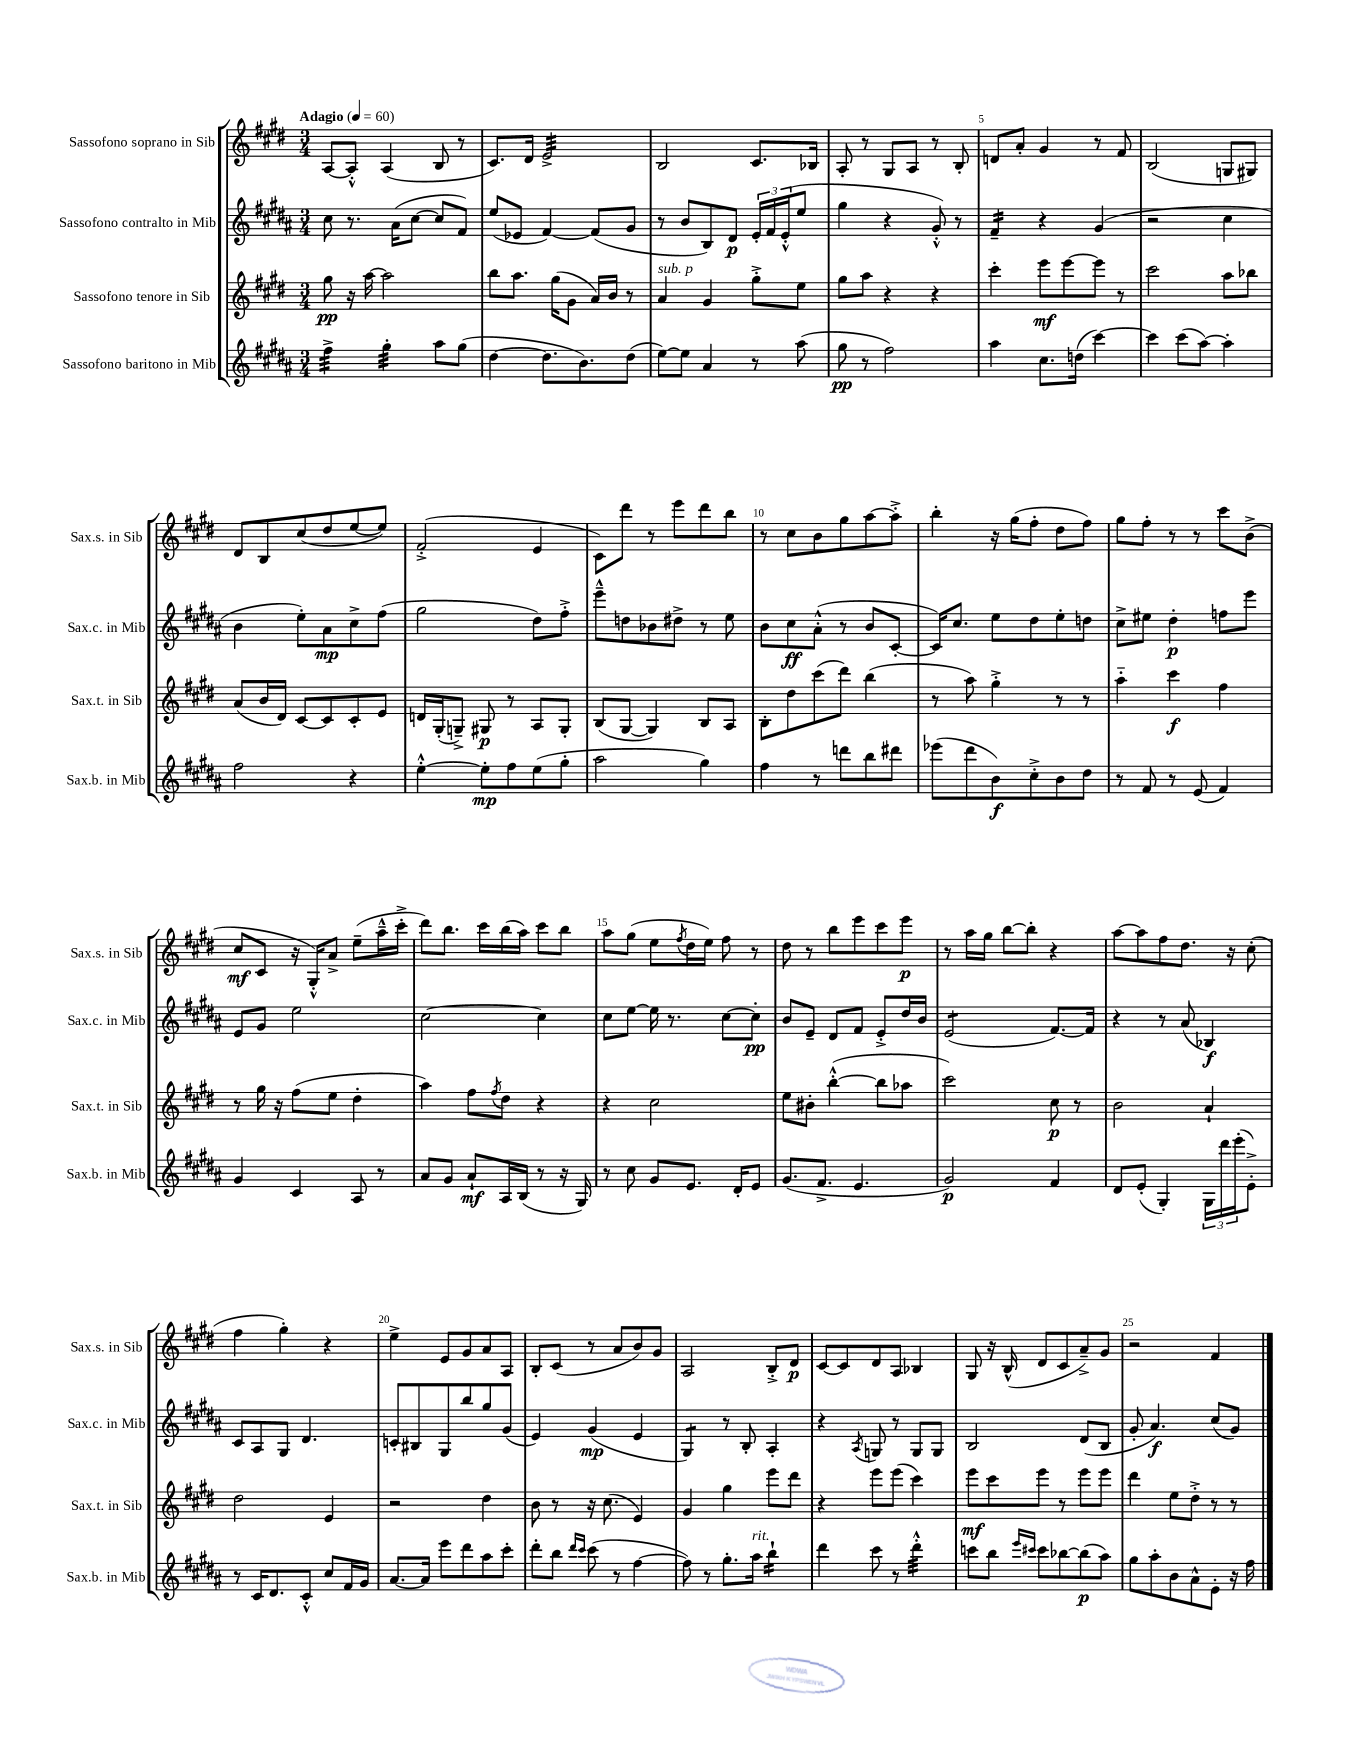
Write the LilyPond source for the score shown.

<<
\new StaffGroup <<
\new Staff = "s0" \with { instrumentName = "Sassofono soprano in Sib" shortInstrumentName = "Sax.s. in Sib" } {
    \clef treble \key e \major \numericTimeSignature \time 3/4 \tempo "Adagio" 4 = 60
    a8~ a8-.-^ a4( b8 r8 |
    cis'8.) dis'16 e'2:32-> |
    b2 cis'8. bes16 |
    a8-. r8 gis8 a8 r8 b8-. |
    d'8 a'8-. gis'4 r8 fis'8 |
    b2( g8 gis8) |
    dis'8 b8 cis''8( dis''8 e''8~ e''8) |
    fis'2-.->( e'4 |
    cis'8) dis'''8 r8 e'''8 dis'''8 b''8 |
    r8 cis''8 b'8 gis''8 a''8~ a''8-.-> |
    b''4-. r16 gis''16( fis''8-. dis''8 fis''8) |
    gis''8 fis''8-. r8 r8 cis'''8 b'8->( |
    cis''8\mf cis'8 r16 gis16-.-^) a'8-> e''8--( a''16---^ cis'''16-.-> |
    dis'''8) b''8. cis'''16 b''16( a''16) cis'''8 b''8 |
    a''8 gis''8( e''8 \acciaccatura { fis''8 } dis''16 e''16) fis''8 r8 |
    dis''8 r8 b''8 e'''8 cis'''8 e'''8\p |
    r8 a''16 gis''16 b''8~ b''8-. r4 |
    a''8~ a''8 fis''8 dis''8. r16 cis''8-.( |
    fis''4 gis''4-.) r4 |
    e''4-> e'8 gis'8 a'8 a8 |
    b8-. cis'8( r8 a'8 b'8) gis'8 |
    a2 b8-.-> dis'8\p |
    cis'8~ cis'8 dis'8 a8 bes4 |
    gis8 r16 b16-^( dis'8 cis'8 a'8--->) gis'8 |
    r2 fis'4 \bar "|." |
}
\new Staff = "s1" \with { instrumentName = "Sassofono contralto in Mib" shortInstrumentName = "Sax.c. in Mib" } {
    \clef treble \key b \major \numericTimeSignature \time 3/4
    cis''8 r8. ais'16( cis''8~ cis''8 fis'8) |
    e''8( ees'8 fis'4~) fis'8( gis'8 |
    r8 b'8 b8) dis'8\p \tuplet 3/2 { e'16-. fis'16 e'16-.-^( } e''8 |
    gis''4 r4 gis'8-.-^) r8 |
    fis'4:16-- r4 gis'4( |
    r2 cis''4 |
    b'4 e''8-.) ais'8\mp cis''8-> fis''8( |
    gis''2 dis''8) fis''8-.-> |
    e'''8---^ d''8 bes'8 dis''8-> r8 e''8 |
    b'8 cis''8\ff ais'8-.-^( r8 b'8 cis'8~-. |
    cis'16) cis''8. e''8 dis''8 e''8-. d''8 |
    cis''8-> eis''8 dis''4-.\p f''8 e'''8 |
    e'8 gis'8 e''2 |
    cis''2~ cis''4 |
    cis''8 e''8~ e''16 r8. cis''8~ cis''8-.\pp |
    b'8 e'8-- dis'8 fis'8 e'8-.-> dis''16 b'16 |
    e'2:8( fis'8.~) fis'16 |
    r4 r8 ais'8( bes4\f) |
    cis'8 ais8 gis8 dis'4. |
    c'8-. bis8 gis8 b''8 gis''8 gis'8( |
    e'4) gis'4\mp( e'4 |
    gis4:8) r8 b8-. ais4-. |
    r4 \acciaccatura { ais8 } g8 r8 g8 g8 |
    b2 dis'8( b8 |
    gis'8-. ais'4.\f) cis''8( gis'8) \bar "|." |
}
\new Staff = "s2" \with { instrumentName = "Sassofono tenore in Sib" shortInstrumentName = "Sax.t. in Sib" } {
    \clef treble \key e \major \numericTimeSignature \time 3/4
    gis''8\pp r16 a''16~ a''2 |
    b''8 a''8. gis''16( gis'8 a'16) b'16 r8 |
    a'4^\markup { \italic "sub. p" } gis'4 gis''8-.-> e''8 |
    gis''8 a''8 r4 r4 |
    cis'''4-. e'''8\mf e'''8~ e'''8 r8 |
    cis'''2 a''8 bes''8 |
    a'8( b'16 dis'16) cis'8~ cis'8 cis'8-. e'8 |
    d'16 gis16-.( g8--->) gis8\p r8 a8 gis8-. |
    b8( gis8~ gis4) b8 a8 |
    b8-. dis''8 cis'''8( dis'''8) b''4( |
    r8 a''8) gis''4-.-> r8 r8 |
    a''4-_ cis'''4\f fis''4 |
    r8 gis''16 r16 fis''8( e''8 dis''4-. |
    a''4) fis''8 \acciaccatura { fis''8 } dis''8 r4 |
    r4 cis''2 |
    e''8 bis'8-. b''4~-.-^( b''8 aes''8 |
    cis'''2) cis''8\p r8 |
    b'2 a'4-! |
    dis''2 e'4 |
    r2 dis''4 |
    b'8 r8 r16 cis''8.( e'4) |
    gis'4 gis''4 e'''8 dis'''8 |
    r4 e'''8 e'''8( cis'''4) |
    e'''8\mf cis'''8 e'''8 r8 e'''8 e'''8 |
    dis'''4 e''8 dis''8-.-> r8 r8 \bar "|." |
}
\new Staff = "s3" \with { instrumentName = "Sassofono baritono in Mib" shortInstrumentName = "Sax.b. in Mib" } {
    \clef treble \key b \major \numericTimeSignature \time 3/4
    fis''4:32-> gis''4:32-. ais''8 gis''8( |
    dis''4~ dis''8. b'8.) dis''8( |
    e''8~) e''8 ais'4 r8 ais''8( |
    gis''8\pp r8 fis''2) |
    ais''4 cis''8. d''16( cis'''4~) |
    cis'''4 cis'''8( ais''8~) ais''4-. |
    fis''2 r4 |
    e''4~-.-^ e''8-.\mp fis''8 e''8( gis''8-. |
    ais''2 gis''4) |
    fis''4 r8 d'''8 b''8 dis'''8 |
    ees'''8( dis'''8 b'8\f) cis''8-.-> b'8 dis''8 |
    r8 fis'8 r8 e'8( fis'4) |
    gis'4 cis'4 ais8 r8 |
    ais'8 gis'8 ais'8-!\mf ais16 b16( r8 r16 gis16) |
    r8 cis''8 gis'8 e'8. dis'16-. e'8 |
    gis'8.( fis'8.-> e'4. |
    gis'2\p) fis'4 |
    dis'8 e'8-.( gis4-.) \tuplet 3/2 { gis16 dis'''16 e'''16-.( } e'8-.->) |
    r8 cis'16 dis'8. cis'8-.-^ cis''8 fis'16 gis'16 |
    ais'8.~ ais'16 e'''8 dis'''8 ais''8 cis'''8-. |
    dis'''8-. b''8 \grace { dis'''16 cis'''16 } cis'''8( r8 fis''4~ |
    fis''8) r8 gis''8.-. ais''16^\markup { \italic "rit." } b''4:16-! |
    dis'''4 cis'''8 r8 dis'''4:32-.-^ |
    c'''8 b''8 \grace { e'''16 cis'''16 } cis'''8 bes''8~ bes''8\p( ais''8) |
    gis''8 ais''8-. b'8 ais'8-^ e'8-. r16 fis''16 \bar "|." |
}
>>
>>
\layout { \context { \Score \override BarNumber.break-visibility = ##(#f #t #t) barNumberVisibility = #(every-nth-bar-number-visible 5) } }
